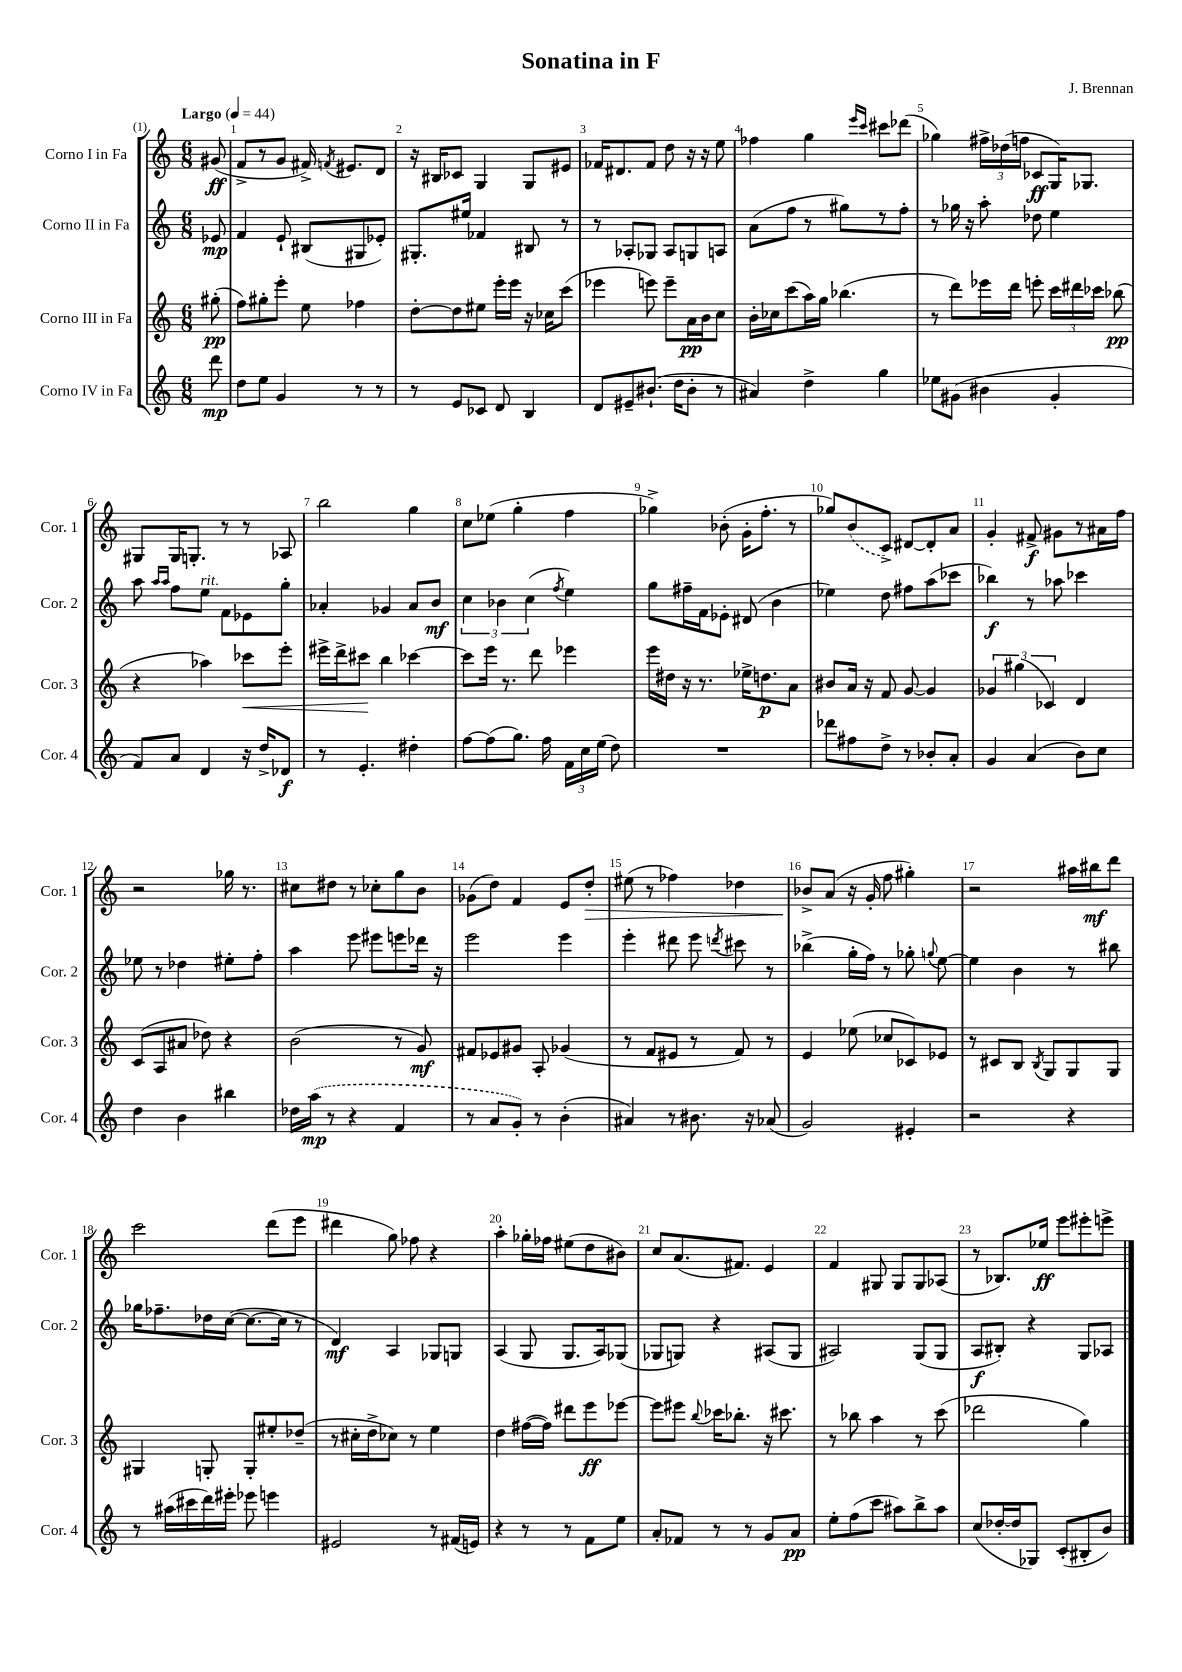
\header { title = "Sonatina in F" composer = "J. Brennan" }
<<
\new StaffGroup <<
\new Staff = "s0" \with { instrumentName = "Corno I in Fa" shortInstrumentName = "Cor. 1" } {
    \clef treble \key c \major \numericTimeSignature \time 6/8 \partial 8 \tempo "Largo" 4 = 44
    \autoBeamOff gis'8\ff( |
    f'8[-> r8 g'8] fis'16->) \acciaccatura { f'8 } eis'8.[ d'8] |
    r16 bis16[ ces'8] g4 g8[ eis'8] |
    fes'16[ dis'8. fes'8] d''8 r16 r16 e''8 |
    fes''4 g''4 \grace { e'''16[ c'''16] } cis'''8[ des'''8]( |
    ges''4) \tuplet 3/2 { fis''16[-> des''16( f''16] } ces'8[\ff g16) ges8.] |
    gis8[ gis16 g8.]-. r8 r8 aes8 |
    b''2 g''4 |
    c''8[ ees''8]( g''4-. f''4 |
    ges''4->) bes'8-.( g'16[-. f''8.]-. r8 |
    ges''8[) \once \slurDashed b'8( c'8]->) dis'8[~ dis'8-. a'8] |
    g'4-. fis'8->\f gis'8[ r8 ais'16 f''16] |
    r2 ges''16 r8. |
    cis''8[ dis''8] r8 ces''8[-. g''8 b'8] |
    ges'8[( d''8]) f'4 e'8[ d''8]-.\> |
    eis''8( r8 fes''4) des''4 |
    bes'8[->\! a'8]( r16 g'16-. f''8 gis''4-.) |
    r2 ais''16[ bis''16\mf d'''8] |
    c'''2 d'''8[( e'''8] |
    dis'''4 g''8) fes''8 r4 |
    a''4-. ges''16[-. fes''16] eis''8[( d''8 bis'8]) |
    c''8[ a'8.( fis'8.]) e'4 |
    f'4 gis8 gis8[ gis8 aes8]( |
    r8 bes8.[) ees''16]\ff e'''8[ eis'''8-. e'''8]-> \bar "|." |
}
\new Staff = "s1" \with { instrumentName = "Corno II in Fa" shortInstrumentName = "Cor. 2" } {
    \clef treble \key c \major \numericTimeSignature \time 6/8 \partial 8
    \autoBeamOff ees'8\mp |
    f'4 e'8-! bis8[( gis8 ees'8]-.) |
    gis8.[-. eis''16] fes'4 bis8 r8 |
    r8 aes8[-. ges8] aes8[ g8 a8] |
    a'8[( f''8] r8 gis''8[) r8 f''8]-. |
    r8 ges''16 r16 a''8-. des''8 e''4 |
    a''8 \grace { a''16[ a''16] } f''8[ e''8]^\markup { \italic "rit." } f'8[ ees'8 g''8]-. |
    aes'4-. ges'4 aes'8[ b'8]\mf |
    \tuplet 3/2 { c''4 bes'4 c''4( } \acciaccatura { f''8 } e''4) |
    g''8[ fis''16-- f'16 ees'8]-. dis'8( b'4 |
    ees''4) d''8 fis''8[ a''8( ces'''8] |
    bes''4\f) r8 aes''8 ces'''4 |
    ees''8 r8 des''4 eis''8[-. f''8]-. |
    a''4 e'''8 eis'''8[ e'''8 des'''16] r16 |
    e'''2 e'''4 |
    e'''4-. dis'''8 e'''8 \acciaccatura { d'''8 } cis'''8 r8 |
    bes''4->( g''16[-. f''16]) r8 ges''8-. \appoggiatura { g''8 } e''8~ |
    e''4 b'4 r8 bis''8 |
    ges''16[ fes''8.-- des''16 c''16]~( c''8.[~ c''16] r8 |
    d'4\mf) a4 ges8[ g8] |
    a4( g8 g8.[ a16) ges8]( |
    ges8[ g8]) r4 ais8[( g8] |
    ais2) g8[( g8] |
    a8[\f bis8]-.) r4 g8[ aes8] \bar "|." |
}
\new Staff = "s2" \with { instrumentName = "Corno III in Fa" shortInstrumentName = "Cor. 3" } {
    \clef treble \key c \major \numericTimeSignature \time 6/8 \partial 8
    \autoBeamOff gis''8-.\pp( |
    f''8[) gis''8-. e'''8]-. e''8 fes''4 |
    d''8[~-. d''8 eis''8] e'''16[-. e'''16] r16 ces''16[ c'''8]( |
    ees'''4 e'''8) e'''8[-- a'16\pp b'16 c''8] |
    b'16[-. ces''16 c'''8( a''16) g''16] bes''4.( |
    r8 d'''8[) ees'''16 d'''16] e'''8-. \tuplet 3/2 { c'''16[ dis'''16 ces'''16] } bes''8\pp( |
    r4 aes''4) ces'''8[\< e'''8]-. |
    eis'''16[-> d'''16-> cis'''8]\! b''4 ces'''4~ |
    ces'''8[ e'''16] r8. d'''8 ees'''4 |
    e'''16[ dis''16] r16 r8. ees''16[-> d''8.\p a'8] |
    bis'8[ a'16] r16 f'8 g'8~ g'4 |
    \tuplet 3/2 { ges'4 gis''4( ces'4) } d'4 |
    c'8[( a8 ais'8] des''8) r4 |
    b'2( r8 g'8\mf) |
    fis'8[ ees'8 gis'8] a8-. ges'4( |
    r8 f'8[ eis'8] r8 f'8) r8 |
    e'4 ees''8( ces''8[ ces'8) ees'8] |
    r8 cis'8[ b8] \acciaccatura { b8 } g8[ g8 g8] |
    gis4 g8-. g8[-. eis''8-. des''8]--( |
    r8 cis''16[-. d''16-> ces''8]) r8 e''4 |
    d''4 fis''16[~( fis''16]) dis'''8[ e'''8\ff ees'''8]~ |
    ees'''8[ eis'''8] \appoggiatura { b''8 } ces'''16[ bes''8.]-. r16 cis'''8. |
    r8 bes''8 a''4 r8 c'''8( |
    des'''2 g''4) \bar "|." |
}
\new Staff = "s3" \with { instrumentName = "Corno IV in Fa" shortInstrumentName = "Cor. 4" } {
    \clef treble \key c \major \numericTimeSignature \time 6/8 \partial 8
    \autoBeamOff d'''8\mp |
    d''8[ e''8] g'4 r8 r8 |
    r8 e'8[ ces'8] d'8 b4 |
    d'8[ eis'8-- bis'8.]-!( d''16[ bis'8]-. r8 |
    ais'4) d''4-> g''4 |
    ees''8[ gis'8]( bis'4 gis'4-. |
    f'8[) a'8] d'4 r16 d''16[-> des'8]\f |
    r8 e'4.-. dis''4-. |
    f''8[~ f''8( g''8.]) f''16 \tuplet 3/2 { f'16[ c''16 e''16]( } d''8) |
    R2. |
    des'''8[ fis''8 d''8]-> r8 bes'8[-. a'8]-. |
    g'4 a'4( b'8[) c''8] |
    d''4 b'4 bis''4 |
    des''16[ \once \slurDashed a''16]\mp( r8 r4 f'4 |
    r8 a'8[ g'8]-.) r8 b'4-.( |
    ais'4) r8 bis'8. r16 aes'8( |
    g'2) eis'4-. |
    r2 r4 |
    r8 ais''16[( cis'''16 d'''16) eis'''16]-. ees'''8 e'''4 |
    eis'2 r8 fis'16[( e'16]) |
    r4 r8 r8 f'8[ e''8] |
    a'8[-. fes'8] r8 r8 g'8[ a'8]\pp |
    e''8[-. f''8( c'''8] ais''8[) b''8-> ais''8] |
    c''8[( des''16~-. des''16 ges8]) c'8[-.( bis8-. b'8]) \bar "|." |
}
>>
>>
\layout { \context { \Score \override BarNumber.break-visibility = ##(#f #t #t) barNumberVisibility = #all-bar-numbers-visible } }
